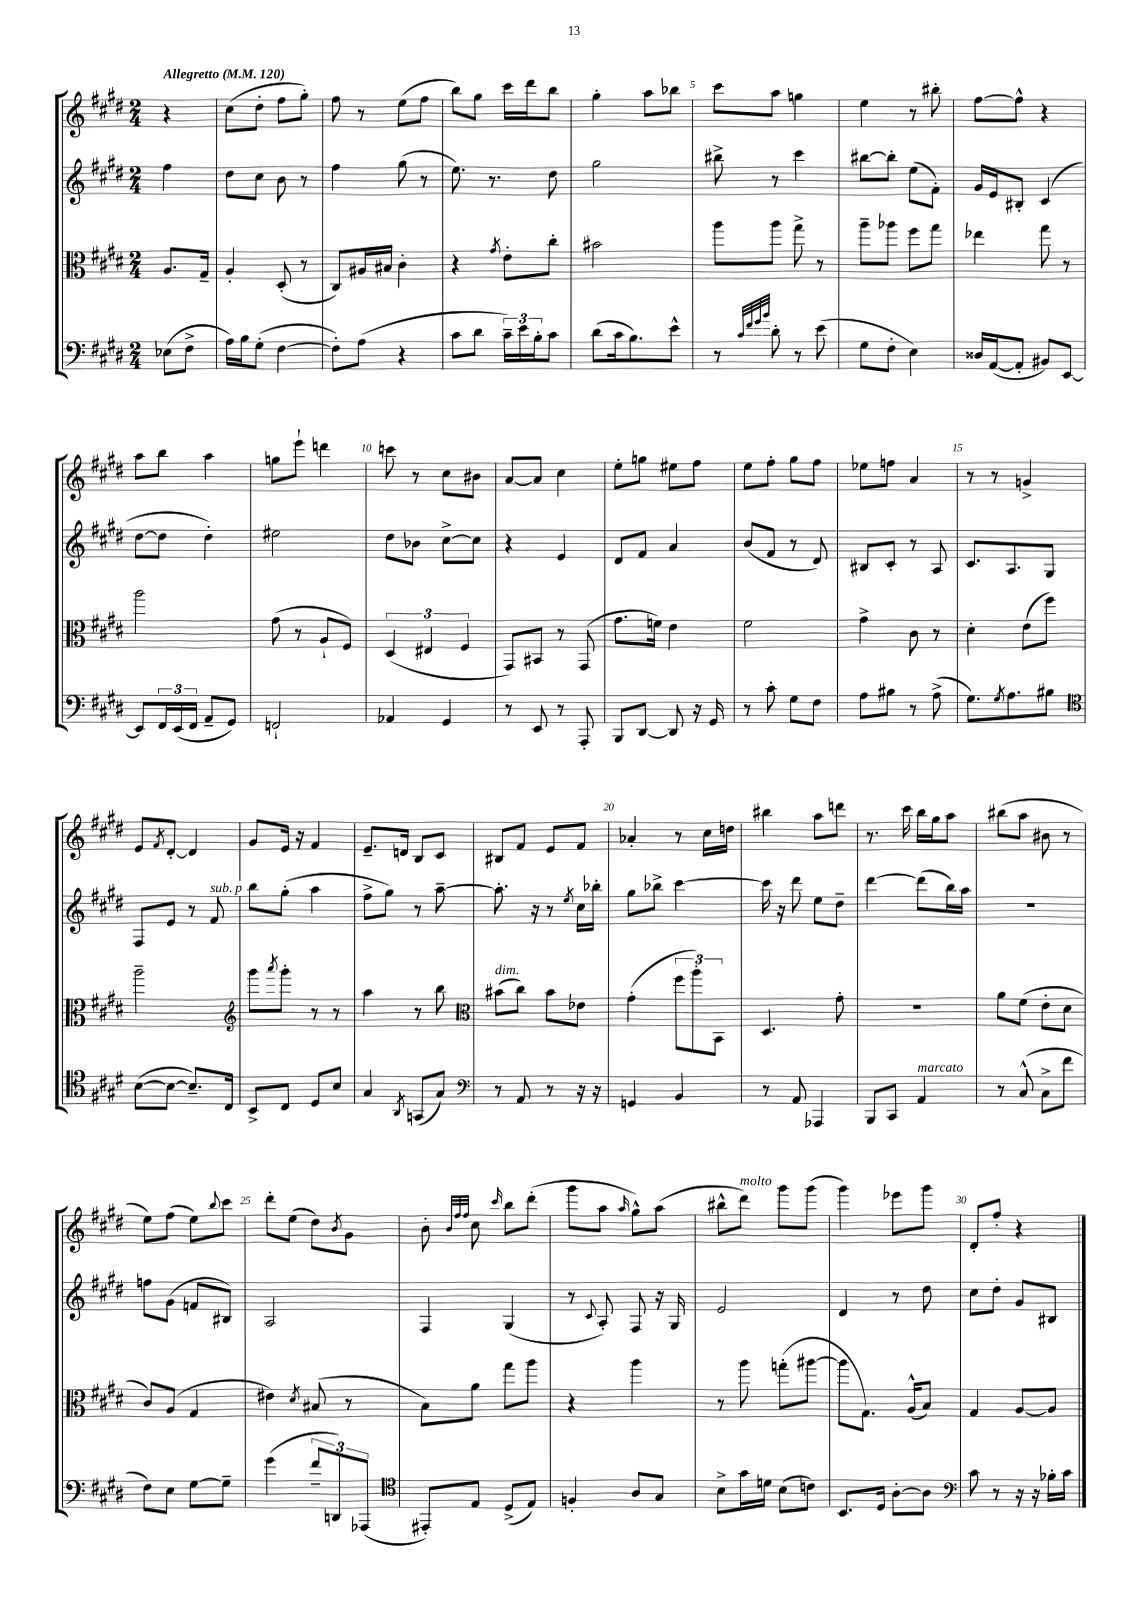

**kern	**kern	**kern	**kern
*staff4	*staff3	*staff2	*staff1
*clefF4	*clefC3	*clefG2	*clefG2
*k[f#c#g#d#]	*k[f#c#g#d#]	*k[f#c#g#d#]	*k[f#c#g#d#]
*M2/4	*M2/4	*M2/4	*M2/4
*MM120	*MM120	*MM120	*MM120
(8E-	8.A	4ff#	4r
8F#^	.	.	.
.	16G#~	.	.
=	=	=	=
16A)	4A'	8dd#	(8cc#
16B	.	.	.
(8G#'	.	8cc#	8dd#'
[4F#	(8D#'	8b	8ff#
.	8r	8r	8gg#')
=	=	=	=
8F#'])	8C#)	4ff#	8ff#
(8A	16A#	.	8r
.	16B#	.	.
4r	4c#'	(8gg#	(8ee
.	.	8r	8ff#
=	=	=	=
8c#	4r	8.ee)	8bb)
8d#	.	.	8gg#
.	.	8.r	.
.	8qg#	.	.
24c#~)	8e'	.	16ccc#
24e	.	.	.
.	.	.	16ddd#
24B'	.	.	.
8c#	8cc#'	8dd#	8bb
=	=	=	=
(8d#	2b#	2gg#	4gg#'
16c#	.	.	.
8.B)	.	.	.
.	.	.	8aa
8e^^	.	.	8bb-
=	=	=	=
8r	8aa	8bb#^	8ccc#
32qqc#	.	.	.
32qqf#	.	.	.
32qqg#	.	.	.
32qqb	.	.	.
8d#'	8aa	8r	8aa
8r	8gg#^	4ccc#	4gg
(8e	8r	.	.
=	=	=	=
8G#	8aa~	[8bb#	4ee
8F#'	8aa-	8bb#']	.
4E)	8ff#	(8ee	8r
.	8gg#	8f#')	8bb#'
=	=	=	=
16D##	4ee-	16g#	[8ff#
([16AA	.	16e	.
8AA']	.	8B#'	8ff#^^]
8BB#)	8gg#	(4c#	4r
[8EE	8r	.	.
=	=	=	=
8EE]	2aa	[8dd#	8aa
24FF#	.	8dd#]	8bb
(24EE	.	.	.
24FF#	.	.	.
8AA~	.	4dd#')	4aa
8GG#)	.	.	.
=	=	=	=
2FF`	(8g#	2ee#	8gg
.	8r	.	8eee`
.	8A`	.	4ddd
.	8F#)	.	.
=	=	=	=
4AA-	(6D#	8dd#	8ccc
.	.	8b-	8r
.	6E#	.	.
4GG#	.	[8cc#^	8cc#
.	6F#	.	.
.	.	8cc#]	8b#
=	=	=	=
8r	8GG#)	4r	[8a
8EE	8BB#	.	8a]
8r	8r	4e	4cc#
8AAA'	(8GG#	.	.
=	=	=	=
8BBB	8.g#	8d#	8ee'
[8DD#	.	8f#	8gg
.	16f)	.	.
8DD#]	4e	4a	8ee#
16r	.	.	8ff#
16GG#	.	.	.
=	=	=	=
8r	2f#	(8b	8ee
8c#'	.	8f#	8ff#'
8G#	.	8r	8gg#
8F#	.	8d#)	8ff#
=	=	=	=
8A	4g#^	8B#	8ee-
8B#	.	8c#'	8ff
8r	8c#	8r	4a
(8A^	8r	8A	.
=	=	=	=
8.G#)	4d#'	8.c#	8r
.	.	.	8r
8qG#	.	.	.
8.A	.	8.A	.
.	(8e	.	4g^
8B#	8ff#)	8G#	.
=	=	=	=
*clefC4	*	*	*
([8B	2aa~	8F#	8e
.	.	.	8qf#
8B_	.	8e	[8d#'
8.B~])	.	8r	4d#]
.	.	8f#	.
16C#	.	.	.
=	=	=	=
*	*clefG2	*	*
8BB^	8ggg#	8bb	8g#
.	8qaaa	.	.
8C#	8ggg#'	(8gg#'	16e
.	.	.	16r
8D#	8r	4aa	4f#
8B	8r	.	.
=	=	=	=
4G#	4aa	8ff#^	8.e~
.	.	8gg#)	.
.	.	.	16d
8qAA	.	.	.
(8GG	8r	8r	8B
8G#)	8bb	[8aa~	8c#
=	=	=	=
*clefF4	*clefC3	*	*
8r	(8b#	8.aa']	8B#
8AA	8cc#)	.	8f#
.	.	16r	.
8r	8b#	8r	8e
.	.	8qee	.
16r	8e-	16cc#	8f#
16r	.	16bb-'	.
=	=	=	=
4GG	(4g#'	8gg#	4a-'
.	.	8bb-^	.
4BB	12ff#	[4ccc#	8r
.	12aa')	.	.
.	.	.	16cc#
.	12BB	.	.
.	.	.	16dd
=	=	=	=
8r	4.D#	16ccc#]	4bb#
.	.	16r	.
8AA	.	8ddd#	.
4AAA-	.	8ee	8aa
.	8g#'	8dd#~	8ddd
=	=	=	=
8BBB	2r	[4ddd#	8.r
8CC#	.	.	.
.	.	.	16ccc#
4AA	.	(8ddd#]	16bb
.	.	.	16gg#
.	.	16bb)	8aa
.	.	16aa	.
=	=	=	=
8r	8a	2r	(8bb#
(8C#^^	(8f#	.	8aa
8C#^	8e'	.	8b#
8f#	8d#	.	8r
=	=	=	=
8F#)	8c#)	8ff	8ee)
8E	(8A	(8g#	(8ff#
[8G#	4G#	8f	8ee)
.	.	.	8qqbb
8G#~]	.	8B#)	8ccc#
=	=	=	=
(4g#	4e#)	2A	8ddd#'
.	.	.	(8ee
.	8qd#	.	.
12f#~	(8B#	.	8dd#)
12DD)	.	.	.
.	.	.	8qb
.	8r	.	8g#
(12AAA-	.	.	.
=	=	=	=
*clefC4	*	*	*
8EE#')	8B)	4F#	8b'
.	.	.	32qqb
.	.	.	32qqff#
.	.	.	32qqff#
8E	8a	.	8cc#
.	.	.	16qqccc#
(8D#^	8gg#	(4G#	8bb
8E)	8aa	.	(8ddd#'
=	=	=	=
4F'	4r	8r	8ggg#
.	.	8qqc#	.
.	.	8A')	8aa
.	.	.	16qqaa
8A	4aa	8F#	8gg#^^)
8G#	.	16r	(8aa
.	.	16G#	.
=	=	=	=
8B^	8r	2e	8bb#^^
16g#	8aa	.	8ddd#)
16d	.	.	.
(8B	(8gg'	.	8ggg#
8c)	[8aa#	.	(8ggg#
=	=	=	=
8.BB	8aa#]	4d#	4ggg#)
.	8.G#)	.	.
16D#	.	.	.
[8A'	.	8r	8eee-
.	(16A^^	.	.
8A]	8B)	8dd#	8ggg#
=	=	=	=
*clefF4	*	*	*
8c#	4G#	8cc#	8d#'
8r	.	8dd#'	8ff#'
16r	[8A	8g#	4r
16r	.	.	.
16B-'	8A]	8B#	.
16c#	.	.	.
==	==	==	==
*-	*-	*-	*-
